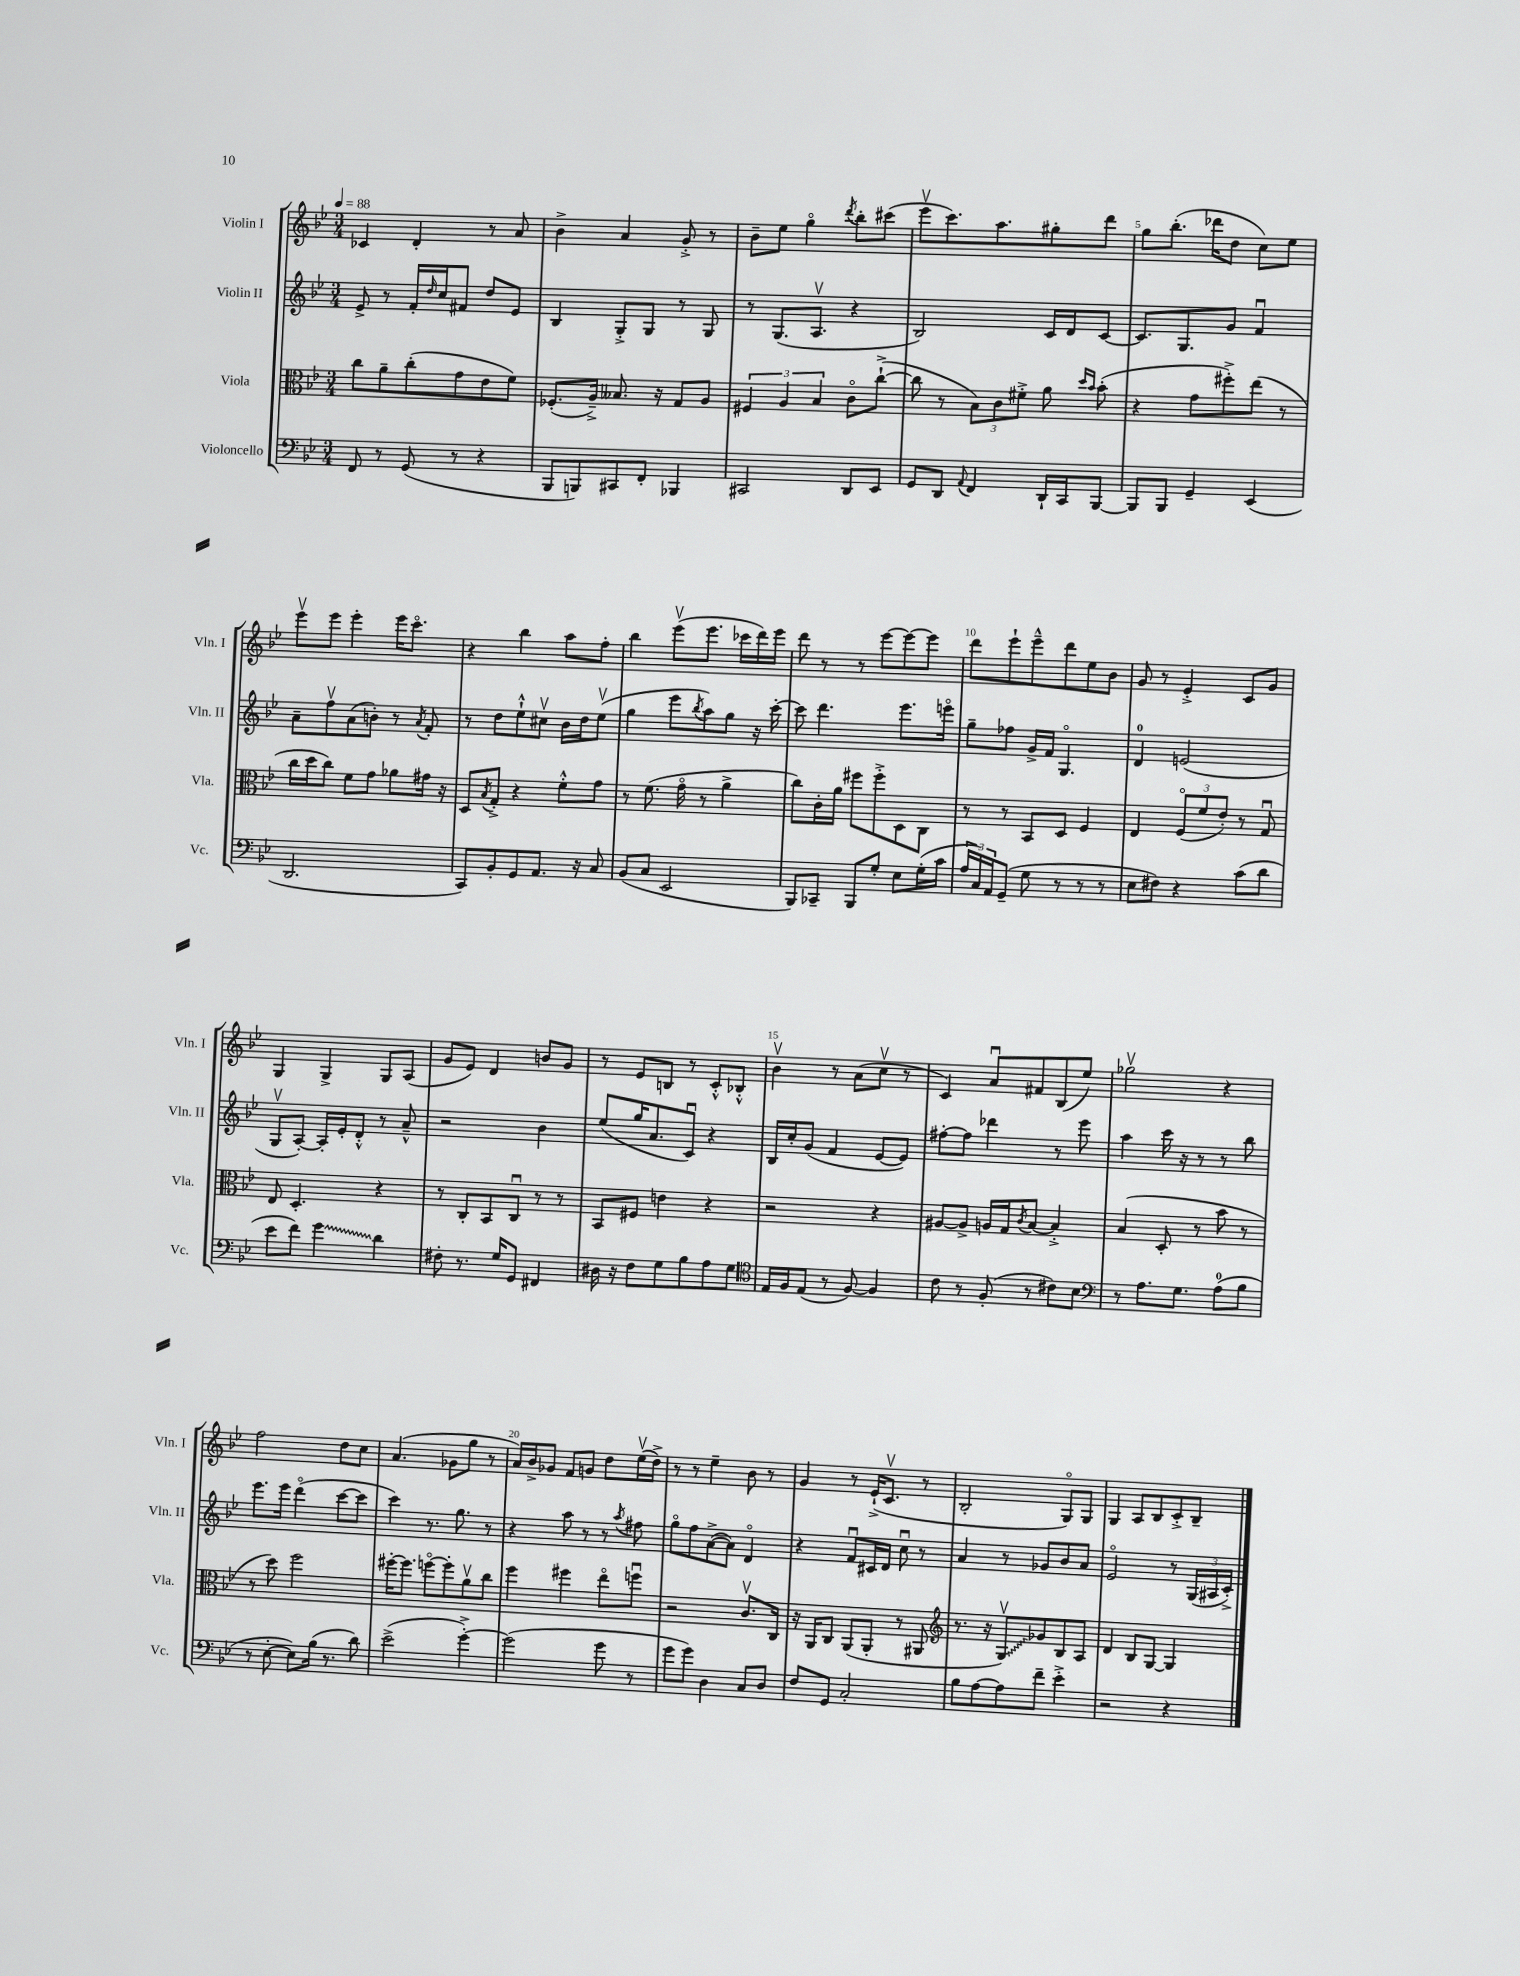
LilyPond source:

<<
\new StaffGroup <<
\new Staff = "s0" \with { instrumentName = "Violin I" shortInstrumentName = "Vln. I" } {
    \clef treble \key bes \major \numericTimeSignature \time 3/4 \tempo 4 = 88
    ces'4 d'4-. r8 a'8 |
    bes'4-> a'4 g'8-.-> r8 |
    bes'8-- ees''8 g''4\flageolet \acciaccatura { d'''8 } bes''8-. cis'''8( |
    ees'''8\upbow c'''8.) a''8. gis''8-. d'''8 |
    g''8 bes''8.-.( des'''16 d''8 c''8) ees''8 |
    ees'''8\upbow ees'''8 ees'''4-. ees'''16 c'''8.\flageolet |
    r4 bes''4 a''8 f''8-. |
    bes''4 ees'''8\upbow( ees'''8. ces'''16 d'''16) ees'''16 |
    d'''8 r8 r8 ees'''8~ ees'''8~ ees'''8 |
    d'''8 ees'''8-! ees'''8---^ d'''8 ees''8 bes'8 |
    g'8 r8 ees'4-.-> c'8 g'8 |
    g4 g4-> g8 a8( |
    g'8 ees'8) d'4 b'8 g'8 |
    r8 ees'8 b8 r8 c'8-.-^ bes8-.-^ |
    bes'4\upbow r8 a'8( c''8\upbow r8 |
    c'4) a'8\downbow fis'8 bes8( ees''8) |
    ges''2\upbow r4 |
    f''2 d''8 c''8 |
    a'4.( ges'8 g''8 r8 |
    a'16) bes'16-> ges'8 f'8 g'8 d''8 ees''16\upbow( d''16->) |
    r8 r8 ees''4-- bes'8 r8 |
    g'4 r8 ees'16-!->( c'8.\upbow r8 |
    bes2-. g8\flageolet) g8 |
    g4 a8 bes8 c'8-.-> bes8-- \bar "|." |
}
\new Staff = "s1" \with { instrumentName = "Violin II" shortInstrumentName = "Vln. II" } {
    \clef treble \key bes \major \numericTimeSignature \time 3/4
    ees'8-> r8 f'16-. \grace { d''16 } c''16 fis'8 d''8 ees'8 |
    bes4 g8-.-> g8 r8 g8 |
    r8 g8.( a8.\upbow r4 |
    bes2) c'16 d'16 c'8~ |
    c'8. g8. g'8 f'4\downbow |
    a'8-- f''8\upbow a'8( b'8-.) r8 \acciaccatura { a'8 } f'8-. |
    r8 d''8 ees''8-!-^ cis''8\upbow bes'16 d''16 ees''8\upbow( |
    g''4 ees'''8 \acciaccatura { bes''8 } a''8) g''8 r16 c'''16~-. |
    c'''8 d'''4. ees'''8. e'''16\flageolet |
    g''8-- fes''8 g'16-> f'16 g4.\flageolet |
    d'4-0 e'2( |
    g8\upbow a8~-.) a16-. ees'16-. d'8-.-^ r8 a'8---^ |
    r2 bes'4 |
    ees''8( g''16 a'8. c'8\downbow) r4 |
    bes16 c''16-. g'8( f'4 ees'8~ ees'8) |
    fis''8~-. fis''8 des'''4 r8 ees'''8 |
    a''4 c'''16 r16 r8 r8 bes''8 |
    ees'''8. ees'''16 d'''4\flageolet( c'''8~ c'''8 |
    c'''4) r8. g''8. r8 |
    r4 a''8 r8 r8 \acciaccatura { a''8 } fis''8 |
    g''8\flageolet f''8 a'8~->( a'8) d'4\flageolet |
    r4 f'8\downbow cis'16 d'16 c''8\downbow r8 |
    a'4 r8 ges'8 bes'8 a'8 |
    ees'2\flageolet r8 \tuplet 3/2 { g16( ais16 c'16-.->) } \bar "|." |
}
\new Staff = "s2" \with { instrumentName = "Viola" shortInstrumentName = "Vla." } {
    \clef alto \key bes \major \numericTimeSignature \time 3/4
    c''8 a'8-- c''8-.( g'8 ees'8 f'8) |
    fes8.-.( a16--->) beses8. r16 g8 a8 |
    \tuplet 3/2 { fis4 a4 bes4 } c'8\flageolet c''8~-!->( |
    c''8 r8 \tuplet 3/2 { bes8) c'8 fis'8-.-> } a'8 \grace { d''16 bes'16 } bes'8-.( |
    r4 g'8 fis''8-.->) ees''8( r8 |
    c''16 d''16 c''8) f'8 g'8 aes'8 gis'16 r16 |
    d8 \acciaccatura { bes8 } g8-.-> r4 f'8-.-^ g'8 |
    r8 f'8.( g'16\flageolet r8 a'4-> |
    c''8) c'16-. a'16 fis''8 fis''8-.-> d8 c8 |
    r8 r8 bes,8 d8 f4 |
    ees4 \tuplet 3/2 { f8\flageolet( f'8 ees'8-.) } r8 g8\downbow |
    ees8 d4.-. r4 |
    r8 c8-. bes,8 c8\downbow r8 r8 |
    bes,8 fis8 e'4 r4 |
    r2 r4 |
    ais8~ ais8-> a16 g16 \acciaccatura { c'8 } bes8~ bes4-.-> |
    bes4( d8-. r8 bes'8 r8 |
    r8 d''8) f''2 |
    fis''16~-. fis''8. f''8~\flageolet f''8-. a'8\upbow c''8 |
    f''4 fis''4 ees''8\flageolet f''8\downbow |
    r2 c'8.\upbow c16 |
    r16 a,16 c8 a,8( a,8-. r8 ais,8 |
    \clef treble r8. r16 \once \override Glissando.style = #'zigzag g8\upbow\glissando) ges'8 bes8 a8 |
    d'4 bes8 g8~ g4 \bar "|." |
}
\new Staff = "s3" \with { instrumentName = "Violoncello" shortInstrumentName = "Vc." } {
    \clef bass \key bes \major \numericTimeSignature \time 3/4
    f,8 r8 g,8( r8 r4 |
    bes,,8 b,,8) cis,8 f,8-. bes,,4 |
    cis,2 d,8 ees,8 |
    g,8 d,8 \appoggiatura { a,8 } f,4 d,16-! c,16 bes,,8~ |
    bes,,8 bes,,8 g,4-- ees,4( |
    d,2. |
    c,8) bes,8-. g,8 a,8. r16 c8 |
    bes,8( c8 ees,2 |
    bes,,8) ces,8-- bes,,8 g8-. ees8 g16-.( c'16 |
    \tuplet 3/2 { a16 c16) a,16 } g,8--( g8 r8 r8 r8 |
    ees8 fis8) r4 c'8( d'8 |
    ees'8 f'8) \once \override Glissando.style = #'zigzag g'4\glissando d'4 |
    fis8-. r8. g16 g,8 fis,4 |
    dis16 r16 f8 g8 bes8 a8 g8 |
    \clef tenor ees16 f16 ees8( r8 f8~) f4 |
    c'8 r8 f8-.( r8 cis'8) bes8 |
    \clef bass r8 a8. g8. a8-0( bes8 |
    r8 ees8~-. ees8) bes16( r8. d'8) |
    ees'2->( g'4~-.->) |
    g'2( g'8 r8 |
    g'8 g'8) d4 c8 d8 |
    f8 g,8 c2-. |
    bes8 a8~ a8 f'8-- ees'4-.-> |
    r2 r4 \bar "|." |
}
>>
>>
\layout { \context { \Score \override BarNumber.break-visibility = ##(#f #t #t) barNumberVisibility = #(every-nth-bar-number-visible 5) } }
